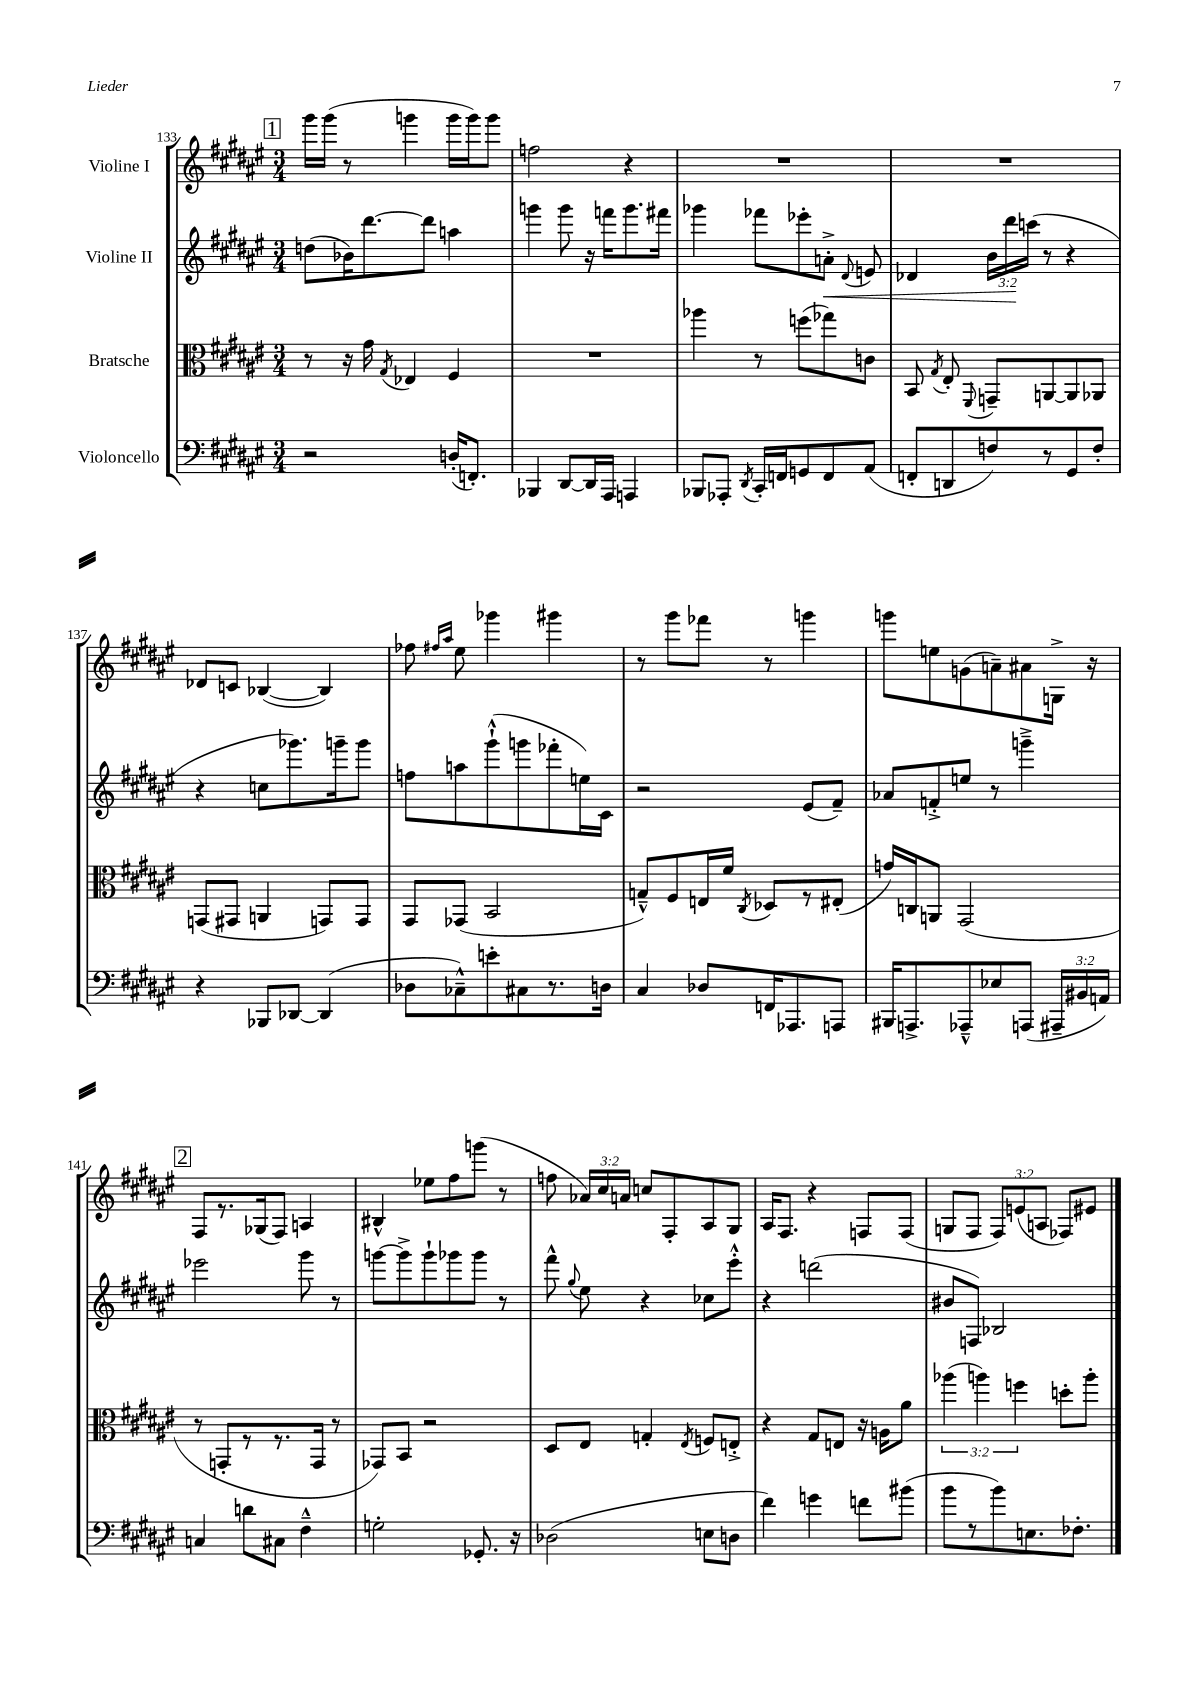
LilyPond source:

<<
\new StaffGroup <<
\new Staff = "s0" \with { instrumentName = "Violine I" } {
    \clef treble \key fis \major \numericTimeSignature \time 3/4 \override Staff.TupletNumber.text = #tuplet-number::calc-fraction-text
    \autoBeamOff \mark \markup { \box "1" } gis'''16[ gis'''16]( r8 g'''4 g'''16[ g'''16) g'''8] |
    f''2 r4 |
    R2. |
    R2. |
    des'8[ c'8] bes4~( bes4) |
    fes''8 \grace { fis''16[ ais''16] } eis''8 ges'''4 gis'''4 |
    r8 gis'''8[ fes'''8] r8 g'''4 |
    g'''8[ e''8 g'8( a'8--) ais'8 g16]-> r16 |
    \mark \markup { \box "2" } fis8[ r8. ges16( fis8]) a4 |
    bis4-^ ees''8[ fis''8 g'''8]( r8 |
    f''8 \tuplet 3/2 { aes'16[) cis''16 a'16] } c''8[ fis8-. ais8 gis8] |
    ais16[ fis8.] r4 f8[ f8]( |
    g8[ fis8] \tuplet 3/2 { fis8[) e'8( a8] } fes8[) eis'8] \bar "|." |
}
\new Staff = "s1" \with { instrumentName = "Violine II" } {
    \clef treble \key fis \major \numericTimeSignature \time 3/4 \override Staff.TupletNumber.text = #tuplet-number::calc-fraction-text
    \autoBeamOff \mark \markup { \box "1" } d''8[( bes'16) dis'''8.~ dis'''8] a''4 |
    g'''4 g'''8 r16 f'''16[ g'''8. fis'''16] |
    ges'''4 fes'''8[ ees'''8-. a'8]-.->\< \appoggiatura { dis'8 } e'8 |
    des'4 \tuplet 3/2 { b'16[ dis'''16\! c'''16]( } r8 r4 |
    r4 c''8[ ges'''8.) g'''16-- g'''8] |
    f''8[ a''8 gis'''8-!-^( g'''8 fes'''8-. e''16) cis'16] |
    r2 eis'8[( fis'8]--) |
    aes'8[ f'8-.-> e''8] r8 g'''4---> |
    \mark \markup { \box "2" } ees'''2 gis'''8 r8 |
    g'''8[~ g'''8-> g'''8-! ges'''8 ges'''8] r8 |
    fis'''8-^ \appoggiatura { gis''8 } eis''8 r4 ces''8[ eis'''8]-.-^ |
    r4 d'''2( |
    bis'8[ f8]) bes2 \bar "|." |
}
\new Staff = "s2" \with { instrumentName = "Bratsche" } {
    \clef alto \key fis \major \numericTimeSignature \time 3/4 \override Staff.TupletNumber.text = #tuplet-number::calc-fraction-text
    \autoBeamOff \mark \markup { \box "1" } r8 r16 gis'16 \acciaccatura { gis8 } ees4 fis4 |
    R2. |
    aes''4 r8 f''8[( ges''8) c'8] |
    b,8 \acciaccatura { gis8 } eis8-. \appoggiatura { fis,8 } g,8[-- a,8~ a,8 aes,8] |
    g,8[( gis,8] a,4 g,8[) g,8] |
    gis,8[ ges,8]( b,2 |
    g8[---^) fis8 e16 fis'16] \acciaccatura { cis8 } des8[ r8 eis8]-.( |
    g'16[) c16 a,8] gis,2( |
    \mark \markup { \box "2" } r8 g,8[-. r8 r8. g,16] r8 |
    ges,8[) b,8] r2 |
    dis8[ eis8] g4-. \acciaccatura { eis8 } f8[ e8]-.-> |
    r4 gis8[ e8] r16 a16[ ais'8] |
    \tuplet 3/2 { aes''4( a''4) f''4 } d''8[-. a''8]-. \bar "|." |
}
\new Staff = "s3" \with { instrumentName = "Violoncello" } {
    \clef bass \key fis \major \numericTimeSignature \time 3/4 \override Staff.TupletNumber.text = #tuplet-number::calc-fraction-text
    \autoBeamOff \mark \markup { \box "1" } r2 d16[-.( f,8.]-.) |
    bes,,4 dis,8[~ dis,16 ais,,16] a,,4 |
    bes,,8[ aes,,8]-. \acciaccatura { dis,8 } cis,16[-. f,16 g,8 f,8 ais,8]( |
    f,8[-. d,8 f8) r8 gis,8 f8]-. |
    r4 bes,,8[ des,8]~ des,4( |
    des8[ ces8---^) e'8-. cis8 r8. d16] |
    cis4 des8[ f,16 aes,,8. a,,8] |
    bis,,16[ a,,8.-> aes,,8---^ ees8 a,,8]( \tuplet 3/2 { ais,,16[-- bis,16 a,16]) } |
    \mark \markup { \box "2" } c4 d'8[ cis8] fis4---^ |
    g2-. ges,8.-. r16 |
    des2( e8[ d8] |
    fis'4) g'4 f'8[ bis'8]( |
    b'8[ r8 b'8) e8. fes8.]-. \bar "|." |
}
>>
>>
\layout { \context { \Score currentBarNumber = #133 } }
